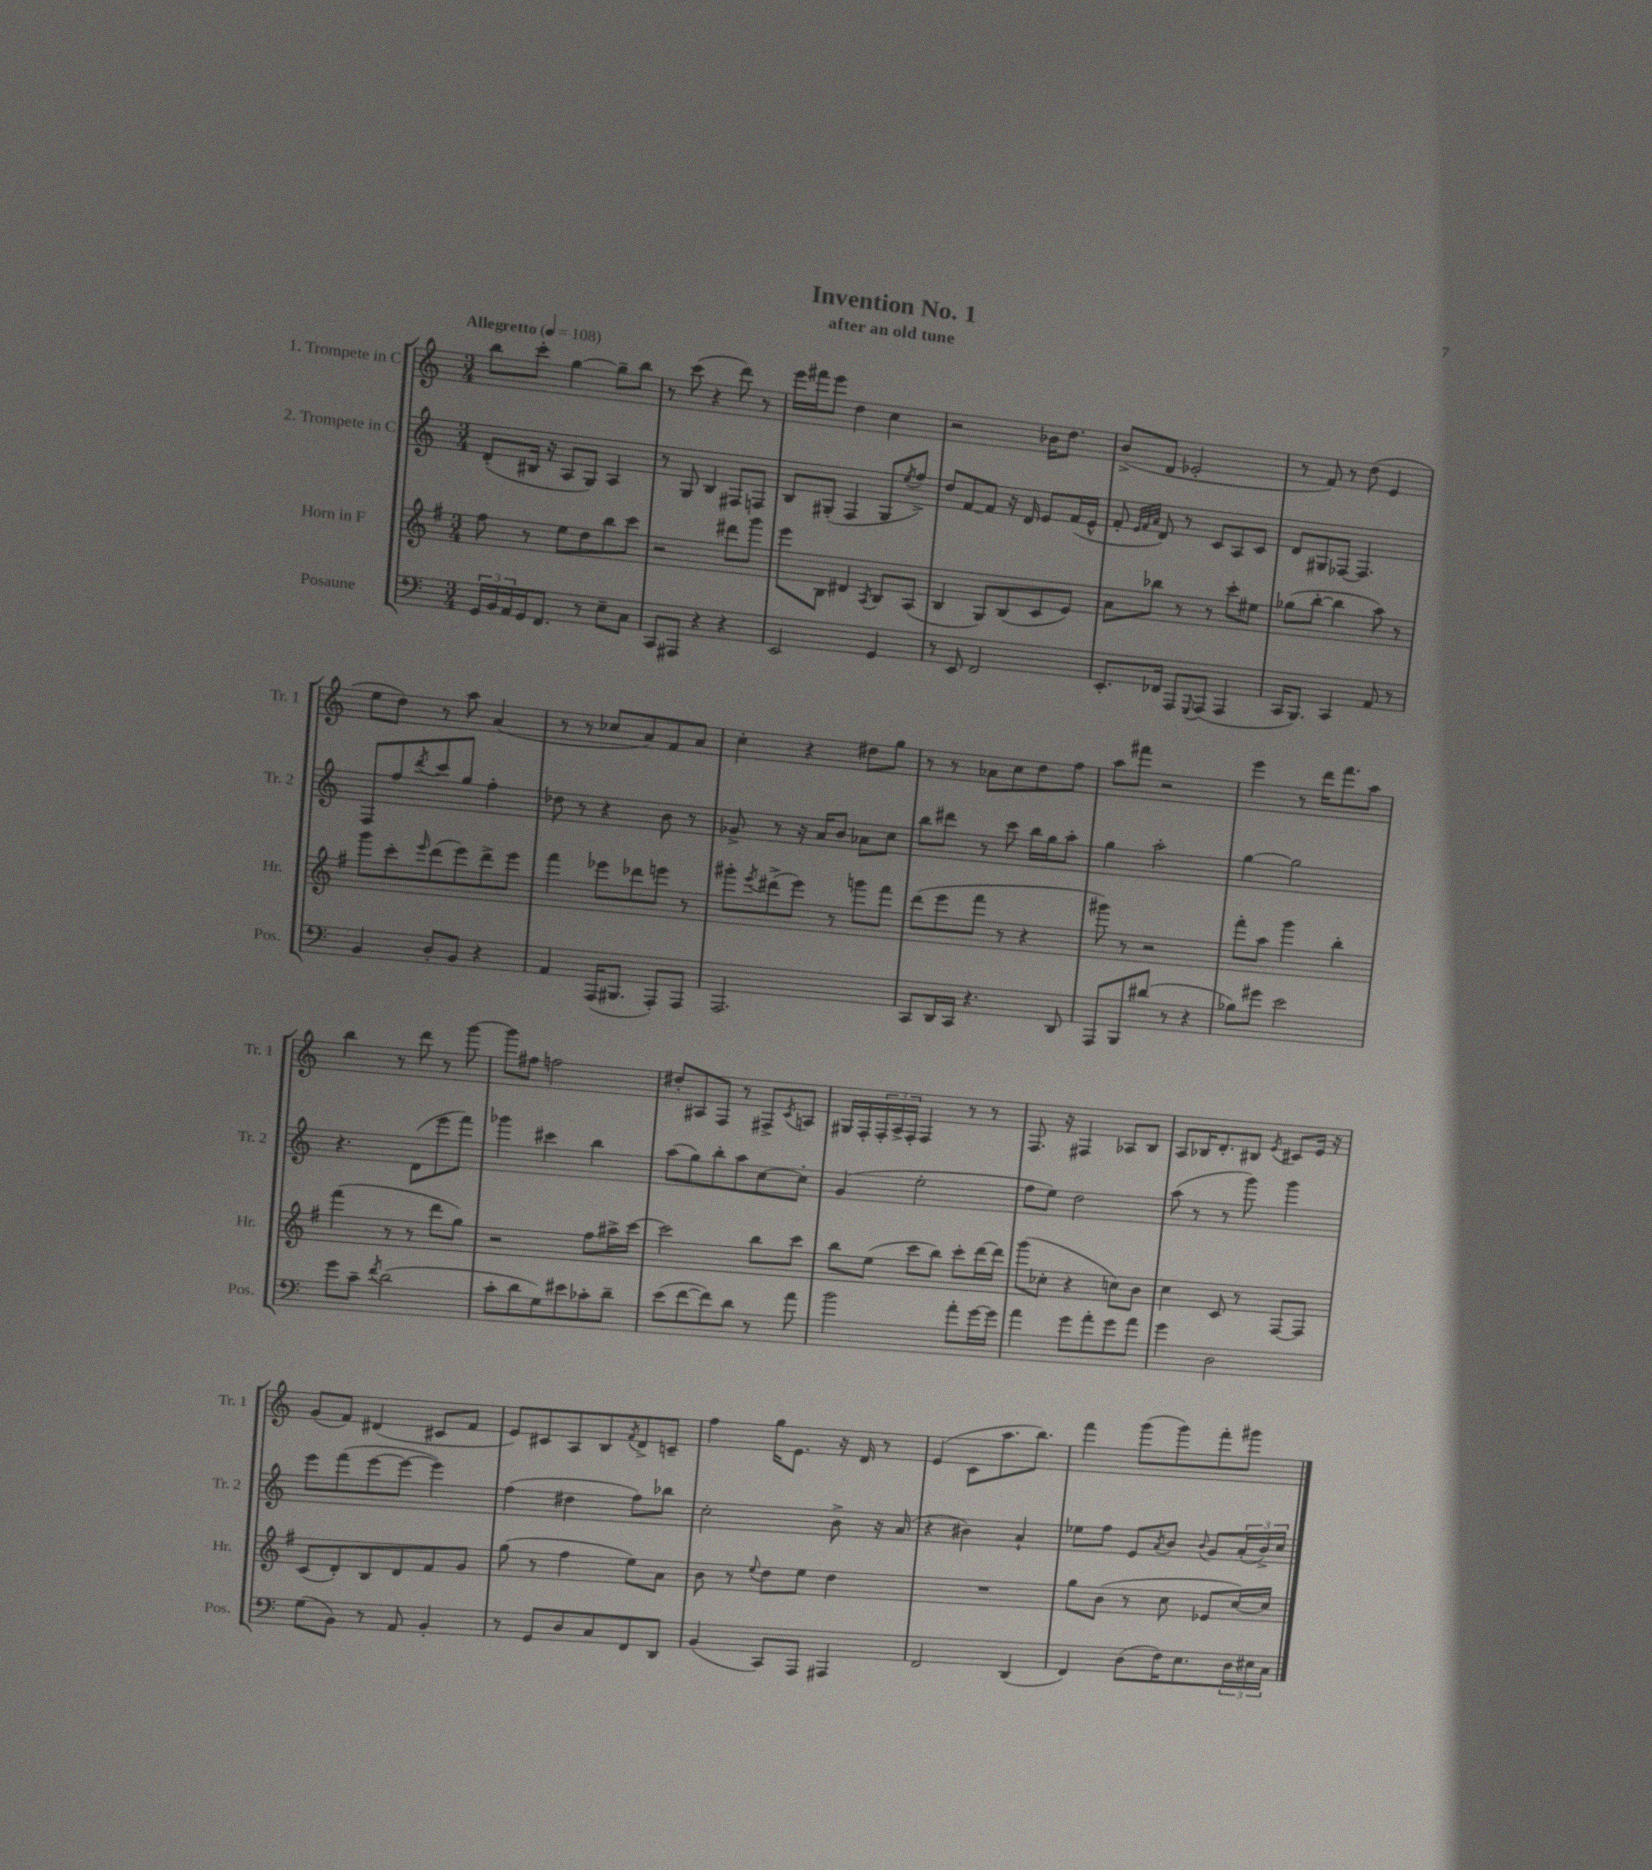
\header { title = "Invention No. 1" subtitle = "after an old tune" }
<<
\new StaffGroup <<
\new Staff = "s0" \with { instrumentName = "1. Trompete in C" shortInstrumentName = "Tr. 1" } {
    \clef treble \key c \major \numericTimeSignature \time 3/4 \tempo "Allegretto" 4 = 108
    b''8 c'''8-. g''4~ g''8-- b''8 |
    r8 c'''8( r4 d'''8) r8 |
    e'''16 fis'''16 e'''8 d''4 c''4 |
    r2 bes'16 d''8. |
    b'8->( d'8 ees'2-. |
    r8 f'8) r8 d''8( e'4 |
    e''8 d''8) r8 a''8 a'4( |
    r8 r8 ces''8 a'8) f'8 a'8 |
    c''4-. r4 dis''8 g''8 |
    r8 r8 aes'8 c''8 d''8 f''8 |
    a''8 fis'''8 r2 |
    e'''4 r8 d'''16 f'''8. a''8 |
    b''4 r8 d'''8 r8 g'''8~ |
    g'''8 fis''8 f''2 |
    dis''8-. ais8 f8 r8 fis8-> \acciaccatura { c'8 } a8 |
    gis16 f16-. \tuplet 3/2 { f16-. a16-> f16-. } f4 r8 r8 |
    f8. r16 fis4 aes8 b8 |
    a8 bes16 d'8.-. bis8 \acciaccatura { e'8 } cis'8 e'16 r16 |
    g'8( f'8) dis'4( cis'8 f'8 |
    e'8) cis'8 a8 b8 \acciaccatura { f'8 } d'8-> c'8-- |
    f''4 g''16 e'8. r16 d'16 r8 |
    e'4( c'8 a''8. b''8.) |
    f'''4 g'''8( g'''8) f'''8-. gis'''8 \bar "|." |
}
\new Staff = "s1" \with { instrumentName = "2. Trompete in C" shortInstrumentName = "Tr. 2" } {
    \clef treble \key c \major \numericTimeSignature \time 3/4
    d'8-.( bis16 r16 a8 g8) a4 |
    r8 g8 b4 fis8 f8 |
    b8 gis8-.( f4 gis8 \acciaccatura { e''8 } f''8->) |
    d''8 f'8~ f'8 r16 d'16 e'8 f'16( e'16-^ |
    f'8-. \grace { e'32 f'32 a'32 } d'8) r8 c'8 a8 c'8 |
    d'8 gis8 fes8~ fes4. |
    f8 f''8 \acciaccatura { d'''8 } c'''8 g''8 f''4-. |
    des''8 r8 r4 b'8 r8 |
    ges'8-> r8 r16 a'16 b'8 aes'8 c''8 |
    b''8 dis'''8 r8 c'''8 b''16 g''16 a''8-. |
    g''4 a''2-. |
    g''4~ g''2 |
    r4. d'8( e'''8 f'''8) |
    ges'''4 cis'''4 b''4 |
    a''8( g''8) b''8-. a''8 c''8~ c''8-. |
    g'4( e''2-. |
    f''8 e''8) d''2 |
    a''8( r8 r8 g'''8) g'''4 |
    e'''8 f'''8( e'''8~ e'''8~ e'''4) |
    f''4( dis''4 f''8) bes''8 |
    c''2-. b'8-> r16 a'16( |
    r4 bis'4) a'4-! |
    ees''8 f''8 e'8 \acciaccatura { a'8 } b'8 \appoggiatura { b'8 } g'8 \tuplet 3/2 { a'16-.( b'16->) c''16 } \bar "|." |
}
\new Staff = "s2" \with { instrumentName = "Horn in F" shortInstrumentName = "Hr." } {
    \clef treble \key g \major \numericTimeSignature \time 3/4
    fis''8 r8 e''8 d''8 b''8 c'''8 |
    r2 dis'''8 g'''8 |
    e'''8 b8 dis'4 \acciaccatura { a8 } b8 a8( |
    b4 g8) b8( c'8 e'8) |
    a'8 bes''8 r8 r8 c'''8-. eis''8 |
    ges''8( b''8~-. b''4 a''8) r8 |
    g'''8 c'''8-. \grace { e'''16 } d'''8( e'''8) d'''8-> e'''8 |
    fis'''4 ees'''8 des'''8 e'''8 r8 |
    gis'''8-. \acciaccatura { e'''8 } dis'''8->( e'''8) r8 g'''8 fis'''8 |
    d'''8( e'''8 fis'''8 r8 r4 |
    gis'''8) r8 r2 |
    fis'''8-. a''8 g'''4 b''4-. |
    fis'''4( r8 r8 d'''8 g''8) |
    r2 fis''8 ais''16-> c'''16~ |
    c'''2 b''8 c'''8 |
    b''8 e''8( c'''8 b''8) c'''8-. d'''16~ d'''16 |
    g'''8( ces''8-. r4 c''8) b'8 |
    c''4 c'8 r8 fis8~ fis8 |
    c'8( d'8-.) b8 d'8 fis'8 g'8 |
    g''8( r8 fis''4 e''8) a'8 |
    b'8 r8 \appoggiatura { e''8 } d''8 e''8 d''4 |
    R2. |
    g''8 b'8( r8 c''8 ees'8 c''16~) c''16 \bar "|." |
}
\new Staff = "s3" \with { instrumentName = "Posaune" shortInstrumentName = "Pos." } {
    \clef bass \key c \major \numericTimeSignature \time 3/4
    \tuplet 3/2 { g,16 b,16 a,16 } g,16 f,8. r8 e8-- c8 |
    c,8 ais,,8 r4 r4 |
    e,2 g,4 |
    r8 e,8 f,2 |
    e,8.-. fes,16 a,,8 \appoggiatura { g,,8 } a,,8( a,,4 |
    c,16 b,,8.) c,4 a,8 r8 |
    b,4 d8-. b,8 r4 |
    a,4 a,,16( bis,,8. a,,8-.) a,,8 |
    a,,2. |
    c,8 d,16 c,16 r4. d,8 |
    a,,8 b,,8 dis'8( r8 r4 |
    bes8) gis'8 e'2 |
    g'8 c'8-- \acciaccatura { f'8 } d'2( |
    c'8-. d'8 g8) eis'8 ces'8-. d'8-- |
    e'8( f'8~ f'8) d'8 r8 a'8 |
    b'2 a'8-. g'16~ g'16 |
    a'4 g'8 a'8-. g'8 a'8 |
    g'4 d2 |
    g8( b,8) r8 a,8 b,4-. |
    r8 g,8 d8 c8 f,8 d,8 |
    b,4( c,8) a,,8 ais,,4 |
    f,2 d,4( |
    f,4) d8( f16) e8. \tuplet 3/2 { d16 eis16 c16 } \bar "|." |
}
>>
>>
\layout { \context { \Score \remove "Bar_number_engraver" } }
